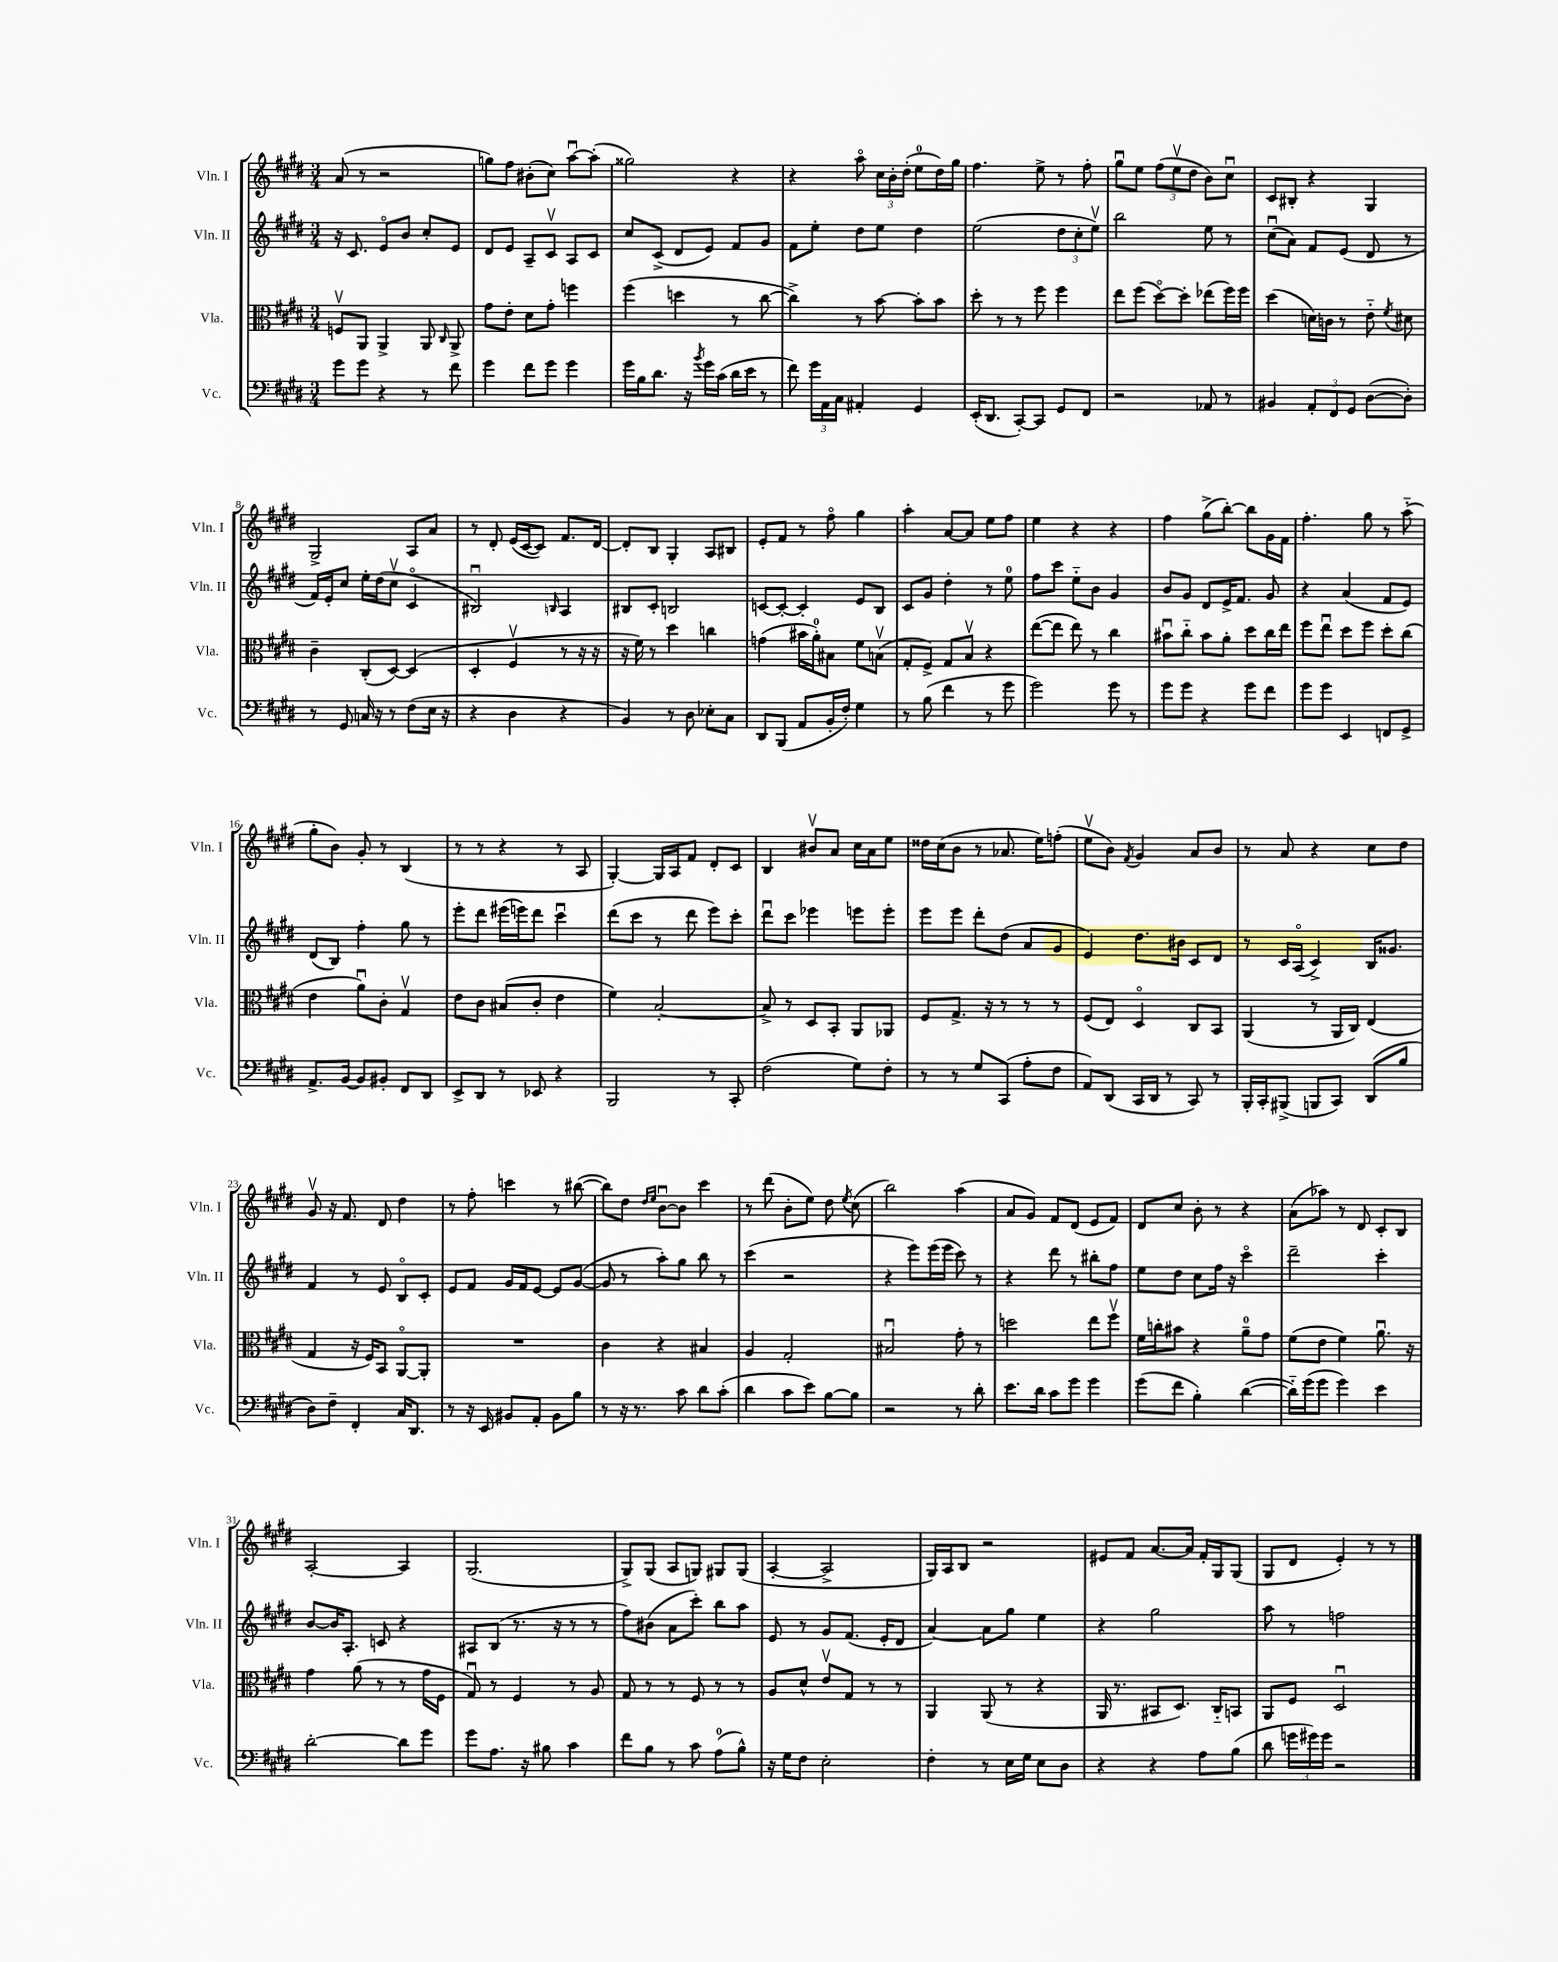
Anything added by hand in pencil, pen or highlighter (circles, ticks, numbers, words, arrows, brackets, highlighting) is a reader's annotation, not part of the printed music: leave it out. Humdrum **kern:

**kern	**kern	**kern	**kern
*staff4	*staff3	*staff2	*staff1
*clefF4	*clefC3	*clefG2	*clefG2
*k[f#c#g#d#]	*k[f#c#g#d#]	*k[f#c#g#d#]	*k[f#c#g#d#]
*M3/4	*M3/4	*M3/4	*M3/4
8g#\L	8Fv/L	16r	(8a/
.	.	8.c#/	.
8g#\J	8AA/J	.	8r
4r	4AA^/	8eo/L	2r
.	.	8b/J	.
8r	8AA/	8cc#'/L	.
.	16qqC#/	.	.
8f#\	8AA^/	8e/J	.
=	=	=	=
4g#\	8g#\L	8d#/L	8gg\L)
.	8e'\J	8e/J	8ff#\J
8f#\L	8d#\L	8A~/L	(8b#'\L
8g#\J	8g#'\J	8c#v/J	8cc#\J)
4g#\	4ff\	8A/L	[8aau\L
.	.	8c#/J	(8aa'\]J
=	=	=	=
16g#\LL	(4ff#\	8cc#/L	2gg##\)
16B\J	.	.	.
8.d#\J	.	(8c#^/J	.
.	4dd\	8d#/L	.
16r	.	.	.
8qb/	.	.	.
16g#\LL	.	8e/J)	.
(16c#\JJ	.	.	.
16d#\LL	8r	8f#/L	4r
16e\JJ	.	.	.
8r	[8cc#\	8g#/J	.
=	=	=	=
8f#\)	4cc#^\])	8f#\L	4r
24g#\LL	.	8ee'\J	.
24AA\	.	.	.
24C#\JJ	.	.	.
4AA#'/	8r	8dd#\L	8aao\
.	[8b\	8ee\J	24cc#\LL
.	.	.	24b'\
.	.	.	(24dd#'\JJ
4GG#/	8b'\]L	4dd#\	8ee\L
.	8b\J	.	16dd#\L)
.	.	.	16gg#\JJ
=	=	=	=
(16EE'/LK	8dd#'\	(2ee\	4.ff#\
8.DD#/J	.	.	.
.	8r	.	.
[8CC#'/L)	8r	.	.
8CC#/]J	8ff#\	.	8ee^\
8GG#/L	4ff#\	12dd#\L	8r
.	.	12cc#'\	.
8FF#/J	.	.	8ff#'\
.	.	12eev\J)	.
=	=	=	=
2r	8ee\L	2bb\	8gg#u\L
.	(8ff#\J	.	8ee\J
.	[8dd#o\L)	.	(12ff#\L
.	.	.	12eev\
.	8dd#'\]J	.	.
.	.	.	12dd#\J
8AA-/	(8ee-\L	8ee\	8b\L)
8r	16ff#\L)	8r	8cc#u\J
.	16ff#\JJ	.	.
=	=	=	=
4BB#/	(4dd#\	(8cc#u\L	8c#/L
.	.	8a\J)	8B#'/J
12AA'/L	16d\LL)	8f#/L	4r
.	16c\JJ	.	.
12FF#/	.	.	.
.	8r	(8e/J	.
12GG#/J	.	.	.
([8D#\L	8e'~\	8d#/	4G#/
.	8qf#/	.	.
8D#'\]J)	8d#\	8r	.
=	=	=	=
8r	4c#~\	16f#/LL)	2G#^/
.	.	16e'/J	.
8GG#/	.	8cc#/J	.
16C/	(8C#'/L	16ee'\LL	.
16r	.	(16dd#\J	.
8r	[8D#/J)	8cc#v\J	.
(8F#\L	(4D#/]	4c#o/	8A/L
16E\Jk	.	.	8a/J
16r	.	.	.
=	=	=	=
4r	4D#'/	2B#u/)	8r
.	.	.	8d#'/
4D#\	4F#v/	.	(16e/LL
.	.	.	[16c#/J
.	.	.	8c#/]J)
.	.	16qqB/	.
4r	8r	4A/	8.f#/L
.	16r	.	.
.	16r	.	[16d#/Jk
=	=	=	=
4BB/)	16r	8B#/L	8d#'/]L
.	16f#\)	.	.
.	8r	8c#'/J	8B/J
8r	4dd#\	2B/	4G#'/
8D#\	.	.	.
8E-'\L	4cc\	.	8A/L
8C#\J	.	.	8B#/J
=	=	=	=
8DD#/L	(4g\	[8c/L	8e'/L
(8BBB/J	.	8c'/_J	8f#/J
8AA/L	16b#\LL	4c'/]	8r
.	16a'\J)	.	.
16BB'/L	8B#\J	.	8ff#o\
16F#'/JJ)	.	.	.
4G#\	8f#\L	8e/L	4gg#\
.	(8Bv\J	8B/J	.
=	=	=	=
8r	8G#'/L	8c#/L	4aa'\
(8B\	8F#^/J)	8g#/J	.
4f#\	8G#/L	4dd#'\	[8a/L
.	8Bv/J	.	8a/]J
8r	4r	8r	8ee\L
8g#\	.	8ee\	8ff#\J
=	=	=	=
2g#\)	([8ee\L	8ff#\L	4ee\
.	8ee\]J	8ccc#\J	.
.	8ee\)	8ee'~\L	4r
.	8r	8b\J	.
8g#\	4cc#\	4g#/	4r
8r	.	.	.
=	=	=	=
8g#\L	8b#u\L	8b/L	4ff#\
8g#\J	8cc#'~\J	8g#/J	.
4r	8b#\L	8d#/L	(8gg#^\L
.	8a'\J	16e^/K	[8bb'\J)
.	.	8.f#/J	.
8g#\L	8dd#\L	.	8bb\]L
8f#\J	16cc#\L	8g#/	16g#\L
.	16ee\JJ	.	16f#\JJ
=	=	=	=
8g#\L	8ff#\L	4r	4.ff#'\
8g#\J	8eeu\J	.	.
4EE/	8dd#\L	(4a/	.
.	8ff#\J	.	8gg#\
8FF/L	8dd#'\L	8f#/L	8r
8GG#^/J	(8cc#\J	8e/J)	(8aa'~\
=	=	=	=
8.AA^/L	4e\	(8d#/L	8gg#'\L
.	.	8B/J)	8b\J)
[16BB/Jk	.	.	.
8BB/]L	8au\L)	4ff#'\	8g#'/
8BB#'/J	8c#'\J	.	8r
8FF#/L	4G#v/	8gg#\	(4B/
8DD#/J	.	8r	.
=	=	=	=
8EE^/L	8e\L	8eee'\L	8r
8DD#/J	8c#\J	8ddd#\J	8r
8r	(8B#/L	(16eee#\LL	4r
.	.	16eee\J)	.
8EE-/	8c#'/J	8ddd#\J	.
4r	4e\	4ccc#u\	8r
.	.	.	8A/
=	=	=	=
2BBB/	4f#\)	(8ddd#\L	[4G#'/)
.	.	8ccc#\J	.
.	[2B'/	8r	16G#/]LL
.	.	.	16A/J
.	.	8ddd#\	8f#/J
8r	.	8eee\L)	8d#'/L
8CC#'/	.	8ccc#'\J	8c#/J
=	=	=	=
(2F#\	8B^/]	8ddd#u\L	4B/
.	8r	8ccc#\J	.
.	8D#/L	4eee-\	8b#v/L
.	8BB'/J	.	8a/J
8G#\L)	8AA/L	8eee\L	16cc#\LL
.	.	.	16a\J
8F#'\J	8AA-/J	8eee'\J	8ee\J
=	=	=	=
8r	8F#/L	8eee\L	16dd##\LL
.	.	.	(16cc#\J
8r	8.G#^/J	8eee\J	8b\J
8G#/L	.	8ddd#'\L	8r
.	16r	.	.
(8CC#/J	8r	(8dd#\J	8.a-/
8A'\L	8r	8a/L	.
.	.	.	16ee\LK)
8F#\J	8r	8g#/J	(8ff'\J
=	=	=	=
8AA/L)	(8F#/L	4e/)	8eev\L
(8DD#/J	8E/J)	.	8b\J)
.	.	.	8qf#/
16CC#/LL	4D#o/	8.dd#\L	4g#/
16DD#/JJ	.	.	.
8r	.	.	.
.	.	16b#\Jk	.
8CC#/)	8C#/L	8c#/L	8a/L
8r	8BB/J	8d#/J	8b/J
=	=	=	=
16BBB'/LL	(4AA/	8r	8r
16CC#'/J	.	.	.
(8BBB#^/J	.	16c#/LL	8a/
.	.	(16Ao/JJ	.
8BBB/L	8r	4c#^/)	4r
8CC#/J)	16AA/LL	.	.
.	16C#/JJ)	.	.
(8DD#/L	(4E/	16B/LK	8cc#\L
.	.	8.g##/J	.
8B/J	.	.	8dd#\J
=	=	=	=
8D#\L)	4G#/	4f#/	8g#v/
8F#~\J	.	.	16r
.	.	.	8.f#/
4FF#'/	16r	8r	.
.	16F#/LK)	.	.
.	8BB/J	8e/	8d#/
16C#/LK	[8AAo/L	8Bo/L	4dd#\
8.DD#/J	.	.	.
.	8AA'/]J	8c#'/J	.
=	=	=	=
8r	2.r	8e/L	8r
16r	.	8f#/J	8ff#'\
16EE/	.	.	.
8BB#/L	.	16g#/LL	4ccc\
.	.	16f#/J	.
8AA'/J	.	[8e/J	.
8BB#\L	.	8e/]L	8r
8B\J	.	([8g#/J	([8bb#\
=	=	=	=
8r	4c#\	8g#/]	8bb#\]L)
16r	.	8r	8dd#\J
8.r	.	.	.
.	.	.	16qqdd#/LL
.	.	.	16qqee/JJ
.	4r	8aa'\L)	[8bu\L
8c#\	.	8gg#\J	8b\]J
8d#\L	4B#/	8bb\	4ccc#\
(8c#'\J	.	8r	.
=	=	=	=
4d#\	4A/	(4ccc#\	8r
.	.	.	(8ddd#\
8c#\L	2G#'/	2r	8b'\L
8e\J)	.	.	8ee\J)
[8B\L	.	.	8dd#\
.	.	.	8qee/
8B\]J	.	.	(8cc#\
=	=	=	=
2r	2B#u/	4r	2bb\)
.	.	8eee\L)	.
.	.	(16eee\L	.
.	.	16eee\JJ	.
8r	8g#'\	8ccc#\)	(4aa\
8d#'\	8r	8r	.
=	=	=	=
8.e\L	2dd\	4r	8a/L
.	.	.	8g#/J)
16d#\Jk	.	.	.
8c#\L	.	8ddd#\	8f#/L
8g#\J	.	8r	(8d#/J
4g#\	8ee\L	8bb#'\L	8e/L
.	8ff#v\J	8ff#\J	8f#/J)
=	=	=	=
(8g#\L	16f#\LL	8ee\L	8d#/L
.	16cc'\J	.	.
8f#\J	8b#\J	8dd#\J	8cc#/J
4B'\)	4r	8cc#\L	8b'\
.	.	16ff#\Jk	8r
.	.	16r	.
([4d#\	8a~\L	4ccc#o\	4r
.	8g#\J	.	.
=	=	=	=
16d#'~\]LL)	(8f#\L	2ddd#~\	(8a\L
(16g#\J	.	.	.
8g#\J	8e\J	.	8aa-\J)
4g#\)	4f#\)	.	8r
.	.	.	8d#/
4e\	8.au\	4ccc#'\	8c#'/L
.	.	.	8B/J
.	16r	.	.
=	=	=	=
[2d#'\	4g#\	[8b/L	[2A'/
.	.	16b/]K	.
.	.	8.A'/J	.
.	(8a\	.	.
.	8r	8c/	.
8d#\]L	8r	4r	4A/]
8g#\J	16g#\LL	.	.
.	16F#\JJ	.	.
=	=	=	=
8g#\L	8G#u/)	8A#/L	(2.G#/
8.A\J	8r	(8B/J	.
.	4F#/	8.r	.
16r	.	.	.
8B#\	.	.	.
.	.	16r	.
4c#\	8r	8r	.
.	8A/	8r	.
=	=	=	=
8f#\L	8G#/	8ff#\L)	8G#^/L)
8B\J	8r	(8b#\J	(8G#/J
8r	8r	8a\L	8A/L
8c#\	8F#/	8ccc#'\J)	8G/J)
(8A\L	8r	8bb\L	8G#/L
8B^^\J)	8r	8aa\J	(8G#/J
=	=	=	=
16r	8A/L	8e/	[4A'/
16G#\LK	.	.	.
8F#\J	8d#^^/J	8r	.
2E'\	8ev/L	8g#/L	2A^/]
.	8G#/J	(8.f#/J	.
.	8r	.	.
.	.	16e'/LK	.
.	8r	8d#/J	.
=	=	=	=
4F#'\	4AA/	[4a/)	16G#/LL)
.	.	.	16A/J
.	.	.	8B/J
8r	(8AA/	8a\]L	2r
16E\LL	8r	8gg#\J	.
16G#\JJ	.	.	.
8E\L	4r	4ee\	.
8D#\J	.	.	.
=	=	=	=
4r	16AA/	4r	8e#/L
.	8.r	.	.
.	.	.	8f#/J
4r	8BB#/L	2gg#\	[8.a/L
.	8.D#/J)	.	.
.	.	.	16a/]Jk
8A\L	.	.	16f#'/LL
.	16C#'~/LK	.	16G#/J
(8B\J	8BB/J	.	(8G#/J
=	=	=	=
8d#\	8AA/L	8aa\	8G#/L
24g\LL	8F#/J	8r	8d#/J
24g#\)	.	.	.
24g#\JJ	.	.	.
2r	2D#u/	2ff\	4e'/)
.	.	.	8r
.	.	.	8r
==	==	==	==
*-	*-	*-	*-
